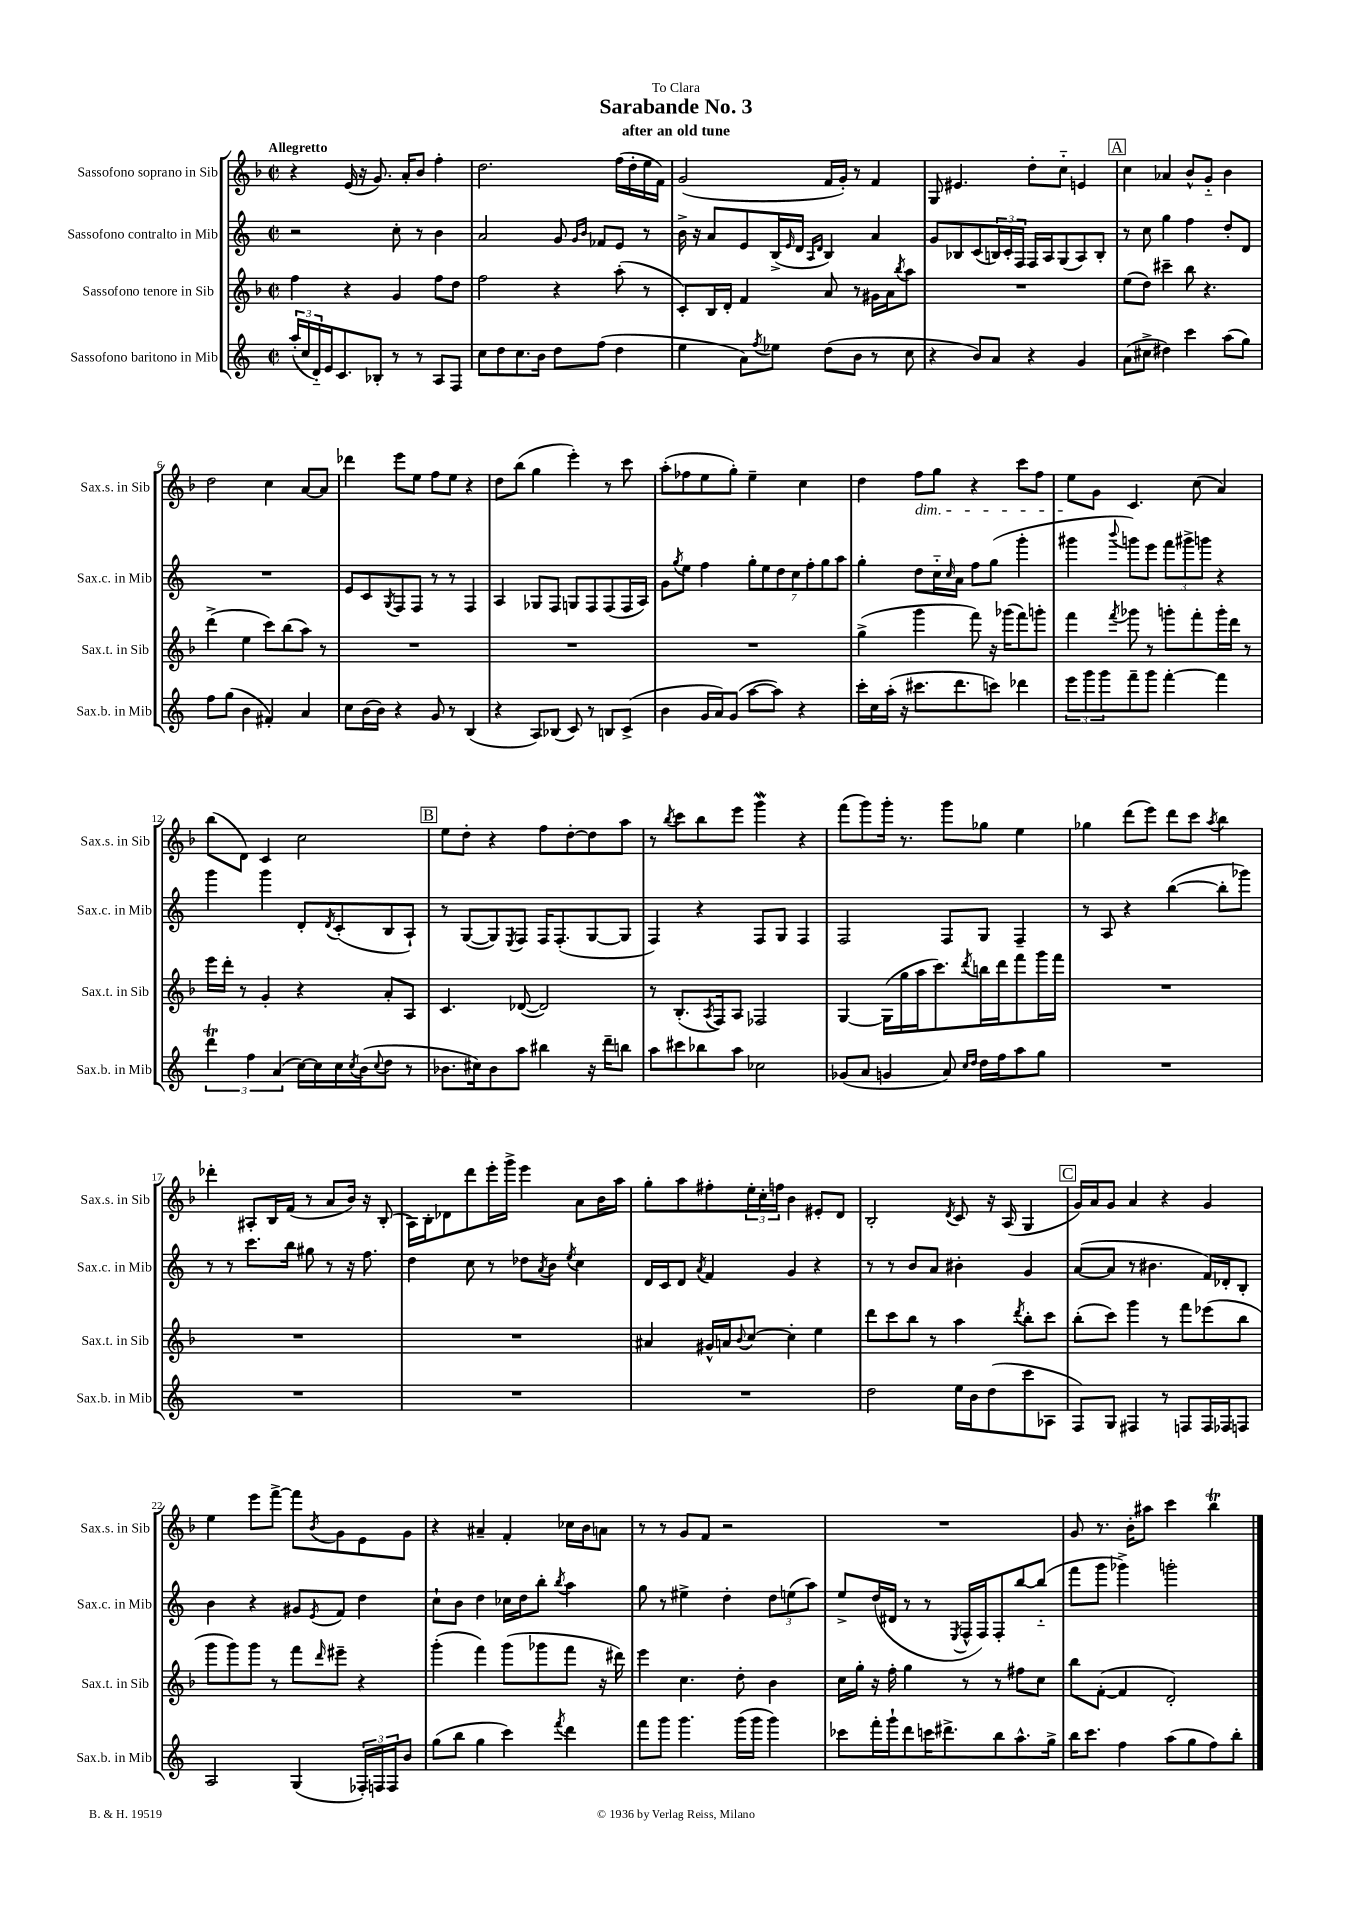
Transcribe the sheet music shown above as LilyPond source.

\header { title = "Sarabande No. 3" subtitle = "after an old tune" dedication = "To Clara" }
<<
\new StaffGroup <<
\new Staff = "s0" \with { instrumentName = "Sassofono soprano in Sib" shortInstrumentName = "Sax.s. in Sib" } {
    \clef treble \key f \major \defaultTimeSignature \time 2/2 \tempo "Allegretto"
    r4 e'16( r16 g'8.) a'16-. bes'8 f''4-. |
    d''2. f''16( d''16-. e''16 f'16) |
    g'2( f'16 g'16-.) r8 f'4 |
    g8 eis'4. d''8-. c''8-_ e'4 |
    \mark \markup { \box "A" } c''4 aes'4 bes'8-^ g'8-_ bes'4 |
    d''2 c''4 a'8~ a'8 |
    des'''4 e'''8 e''8 f''8 e''8 r4 |
    d''8 bes''8( g''4 e'''4-.) r8 c'''8 |
    a''8-.( fes''8 e''8 g''8-.) e''4-- c''4 |
    d''4 f''8\dim g''8 r4 c'''8 f''8 |
    e''8\! g'8 c'4. c''8( a'4) |
    bes''8( d'8) c'4 c''2 |
    \mark \markup { \box "B" } e''8 d''8-. r4 f''8 d''8~-. d''8 a''8 |
    r8 \acciaccatura { bes''8 } c'''8 bes''8 e'''8 g'''4\mordent r4 |
    f'''8( g'''8) g'''16-. r8. g'''8 ges''8 e''4 |
    ges''4 d'''8( e'''8) d'''8 c'''8 \acciaccatura { a''8 } bes''4 |
    des'''4-. ais8-. bes16 f'16( r8 a'8 bes'16) r16 bes8-.( |
    a16) bes16-. des'8 d'''8 e'''16-. g'''16-> e'''4 a'8 bes'16 a''16 |
    g''8-. a''8 fis''8-. \tuplet 3/2 { e''16-. c''16-. f''16 } bes'4 eis'8-. d'8 |
    bes2-. \acciaccatura { d'8 } c'8 r16 a16( g4 |
    \mark \markup { \box "C" } g'16) a'16 g'8 a'4 r4 g'4 |
    e''4 e'''8 f'''8~-> f'''8 \acciaccatura { bes'8 } g'8 e'8 g'8 |
    r4 ais'4-- f'4-. ces''16 bes'16 a'8 |
    r8 r8 g'8 f'8 r2 |
    R1 |
    g'8 r8. bes'16-. ais''8 c'''4 bes''4\trill \bar "|." |
}
\new Staff = "s1" \with { instrumentName = "Sassofono contralto in Mib" shortInstrumentName = "Sax.c. in Mib" } {
    \clef treble \key c \major \defaultTimeSignature \time 2/2
    r2 c''8-. r8 b'4 |
    a'2 g'8 \grace { g'16 b'16 } fes'8 e'8 r8 |
    b'16-> r16 a'8 e'8 b16->( \grace { e'16 } d'16 \grace { a16 d'16 } b4) a'4 |
    g'8 bes8 c'8( \tuplet 3/2 { b16) c'16-. f16 } f16 a16 g8( a8) b8-. |
    \mark \markup { \box "A" } r8 c''8 g''4 f''4 d''8-. d'8 |
    R1 |
    e'8 c'8 \acciaccatura { g8 } f8 f8 r8 r8 f4 |
    a4 ges8 f8 g8 f8 f8( f16 a16) |
    g'8 \acciaccatura { g''8 } e''8 f''4 \tuplet 7/4 { g''8-. e''8 d''8 c''8 f''8-. g''8 a''8 } |
    g''4-. d''8 c''16-_ \grace { c''16 } a'16 f''8 g''8( g'''4-. |
    gis'''4 \appoggiatura { b'''8 } g'''8) e'''8 \tuplet 3/2 { f'''8 gis'''8-> g'''8 } r4 |
    g'''4 g'''4 d'8-. \acciaccatura { d'8 } c'8-.( b8 a8-!) |
    \mark \markup { \box "B" } r8 g8~( g8) \acciaccatura { e8 } f8 f16 f8.-.( g8~ g8 |
    f4) r4 f8 g8 f4 |
    f2 f8 g8 f4-- |
    r8 a8 r4 b''4~( b''8-. ges'''8) |
    r8 r8 c'''8. b''16 gis''8 r8 r16 f''8. |
    d''4 c''8 r8 des''8 \acciaccatura { a'8 } b'8 \acciaccatura { e''8 } c''4 |
    d'16 c'16 d'8 \acciaccatura { a'8 } f'4 g'4 r4 |
    r8 r8 b'8 a'8 bis'4-. g'4 |
    \mark \markup { \box "C" } a'8~( a'8 r8 bis'4. f'16) des'16-. b8-. |
    b'4 r4 gis'8 \acciaccatura { e'8 } f'8 d''4 |
    c''8-! b'8 d''4 ces''16 d''16 b''8-. \acciaccatura { b''8 } a''4 |
    g''8 r8 eis''4-> d''4-. \tuplet 3/2 { d''8 e''8( a''8) } |
    e''8-> d''16( dis'16 r8 r8 \acciaccatura { e8 } f16-^ f16) f8-. b''8~ b''8-_( |
    f'''8 g'''8 ges'''4->) g'''2-. \bar "|." |
}
\new Staff = "s2" \with { instrumentName = "Sassofono tenore in Sib" shortInstrumentName = "Sax.t. in Sib" } {
    \clef treble \key f \major \defaultTimeSignature \time 2/2
    f''4 r4 g'4 f''8 d''8 |
    f''2 r4 a''8-.( r8 |
    c'8-.) bes16 d'16-. f'4 a'8 r8 gis'16 a'16 \acciaccatura { bes''8 } a''8 |
    R1 |
    \mark \markup { \box "A" } e''8( d''8) cis'''4-- bes''8 r4. |
    d'''4->( e''4 c'''8) bes''8( a''8) r8 |
    R1 |
    R1 |
    R1 |
    g''4->( g'''4 f'''8) r16 ges'''16( f'''8) g'''8-. |
    f'''4 \acciaccatura { f'''8 } ges'''8 r8 g'''8-. f'''8-. g'''16-. d'''16 r8 |
    e'''16 d'''16-. r8 g'4-. r4 a'8-. a8 |
    \mark \markup { \box "B" } c'4. des'8~( des'2) |
    r8 bes8.-.( \acciaccatura { a8 } f16) a8 fes2 |
    g4~ g16( g''16 a''16 c'''8.) \acciaccatura { d'''8 } b''16 d'''16 f'''8 g'''16 f'''16 |
    R1 |
    R1 |
    R1 |
    ais'4 gis'16-^ a'16 \appoggiatura { bes'8 } c''8~ c''4-. e''4 |
    d'''8 c'''8 bes''8 r8 a''4 \acciaccatura { d'''8 } bes''8-. c'''8 |
    \mark \markup { \box "C" } bes''8-.( c'''8) g'''4 r8 f'''8 ees'''8( bes''8 |
    g'''8 g'''8) g'''8 r8 f'''8 \grace { d'''16 } eis'''8-- r4 |
    g'''4-.( f'''4) g'''8( ges'''8 f'''8 r16 dis'''16) |
    e'''4 c''4. d''8-. bes'4 |
    c''16 g''16-. r16 f''16-. g''4 r8 r8 fis''8 c''8 |
    bes''8 f'8~-.( f'4 d'2-.) \bar "|." |
}
\new Staff = "s3" \with { instrumentName = "Sassofono baritono in Mib" shortInstrumentName = "Sax.b. in Mib" } {
    \clef treble \key c \major \defaultTimeSignature \time 2/2
    \tuplet 3/2 { a''16-.( c''16 d'16-_) } e'16 c'8. bes8-. r8 r8 a8 f8 |
    c''8 d''8 c''8. b'16 d''8 f''8( d''4 |
    e''4 a'8) \acciaccatura { f''8 } ees''8 d''8( b'8 r8 c''8 |
    r4 b'8) a'8 r4 g'4 |
    \mark \markup { \box "A" } a'8( cis''8-> dis''4) c'''4 a''8( g''8) |
    f''8 g''8( b'4 fis'4-.) a'4 |
    c''8 b'16( b'16) r4 g'8 r8 b4( |
    r4 a8) bes8( c'8) r8 b8 c'8->( |
    b'4 g'16 a'16) g'8( a''8~ a''8) r4 |
    c'''16-. c''16 a''16-.( r16 cis'''8. d'''8. c'''8) des'''4 |
    \tuplet 3/2 { e'''8 g'''8 g'''8 } f'''8-- g'''8 f'''4~-. f'''4 |
    \tuplet 3/2 { d'''4\trill f''4 a'4( } c''16~) c''16 c''16 \acciaccatura { c''8 } b'16( \appoggiatura { c''8 } d''8 r8 |
    \mark \markup { \box "B" } bes'8. cis''16) bes'8 a''8 bis''4 r16 d'''16-- b''8 |
    a''8 cis'''8 bes''8 a''8 ces''2 |
    ges'8( a'8 g'4 a'8) \grace { c''16 d''16 } d''16 f''16 a''8 g''8 |
    R1 |
    R1 |
    R1 |
    R1 |
    d''2 e''16 b'16 d''8( c'''8 aes8 |
    \mark \markup { \box "C" } f8) g8 fis4 r8 f8 f16 fes16 f8 |
    a2 g4( \tuplet 3/2 { fes16-.) f16 f16 } b'8 |
    g''8( b''8 g''4 c'''4) \acciaccatura { f'''8 } d'''4 |
    f'''8 g'''8 g'''4. g'''16( g'''16 g'''4) |
    ces'''8 f'''16-. g'''16-! d'''8 c'''16 dis'''8.-> b''8 a''8.-^ g''16-> |
    b''16 c'''8. f''4 a''8( g''8 f''8) b''8-. \bar "|." |
}
>>
>>
